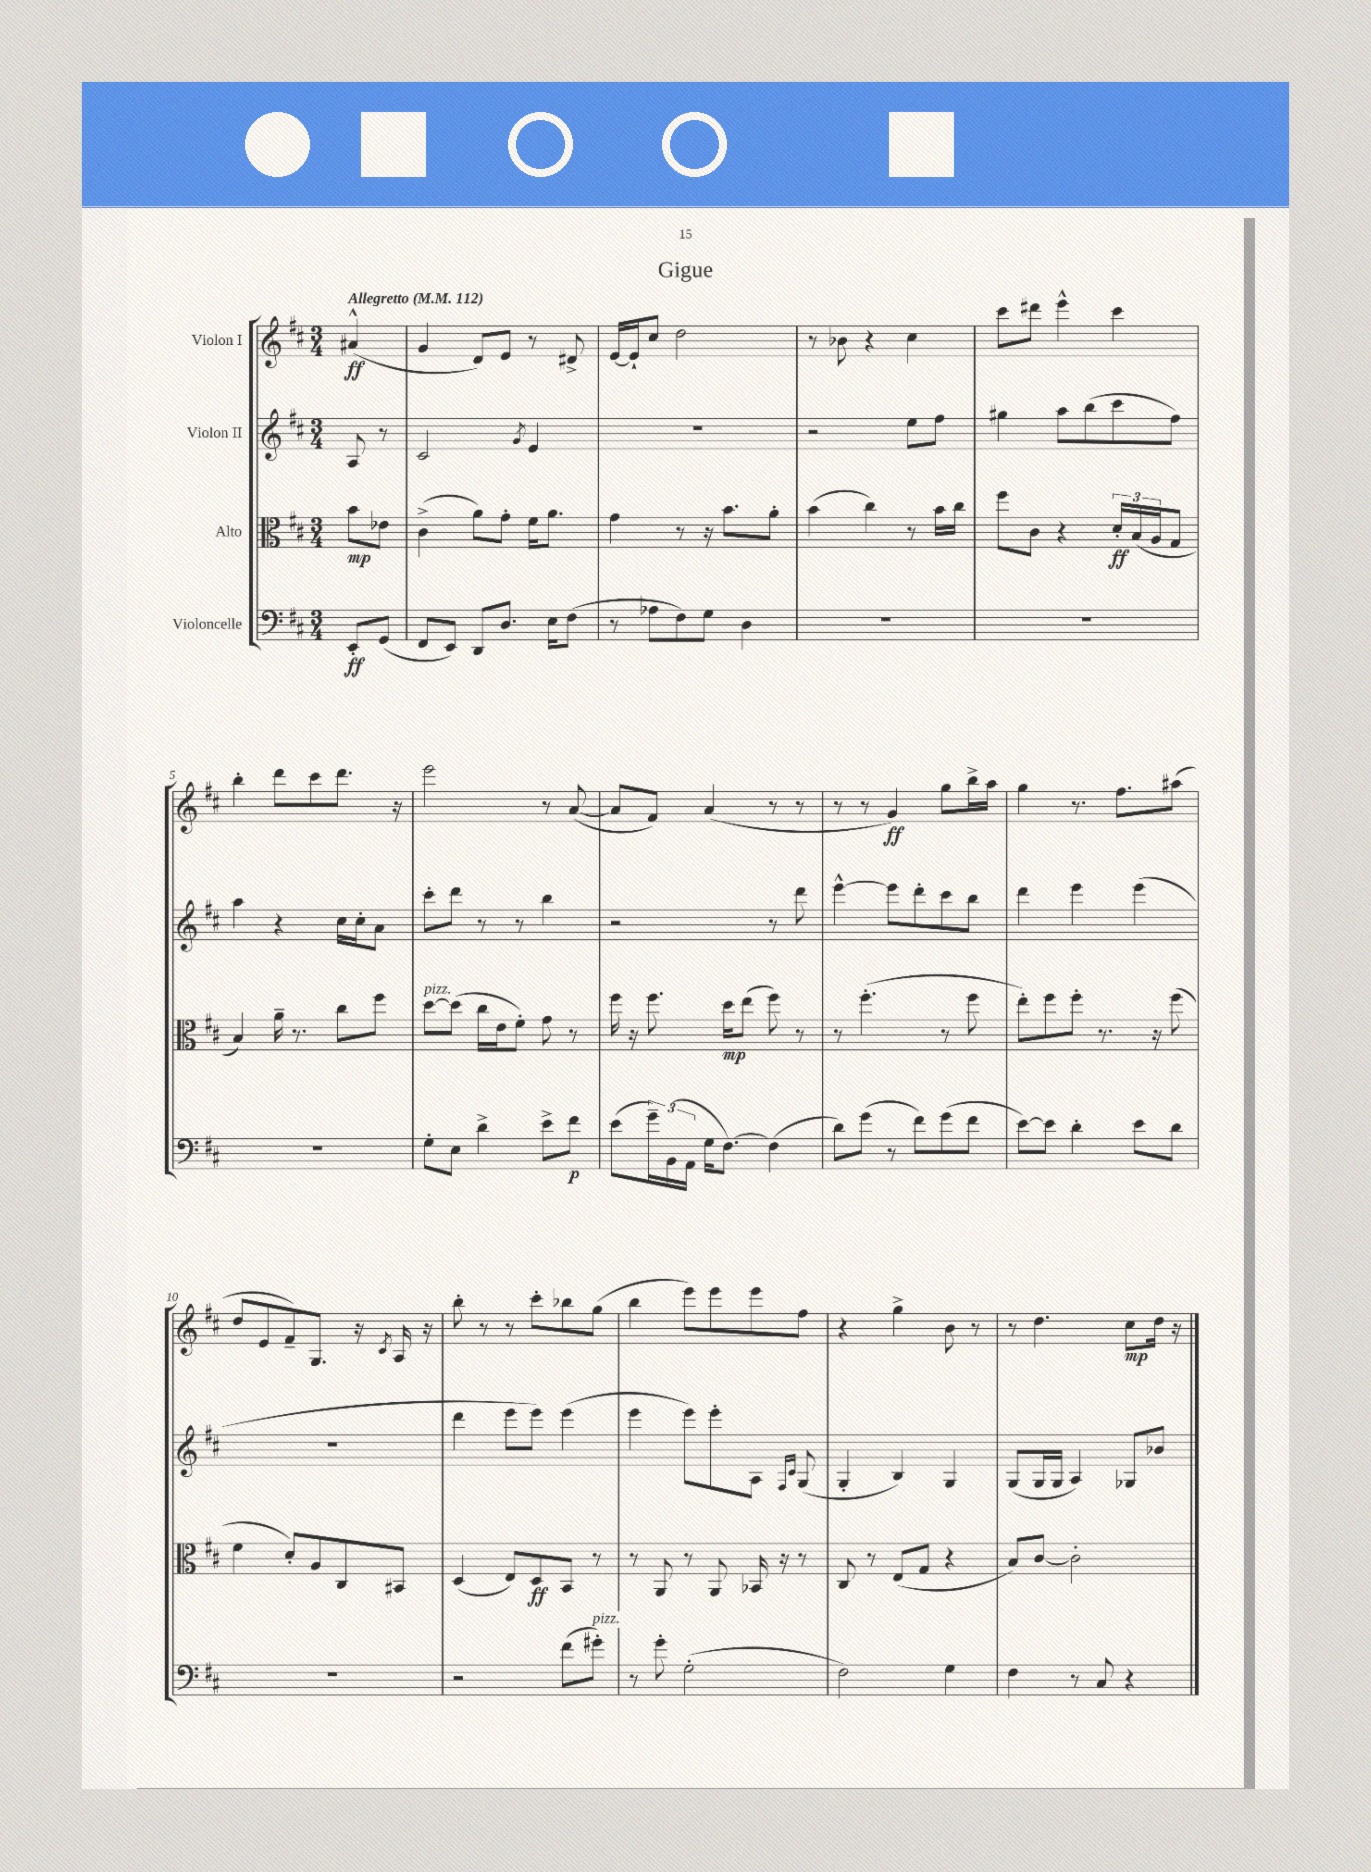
\header { title = "Gigue" }
<<
\new StaffGroup <<
\new Staff = "s0" \with { instrumentName = "Violon I" } {
    \clef treble \key d \major \numericTimeSignature \time 3/4 \partial 4 \tempo "Allegretto" 4 = 112
    ais'4-^\ff( |
    g'4 d'8) e'8 r8 dis'8-> |
    e'16~ e'16-! cis''8 d''2 |
    r8 bes'8 r4 cis''4 |
    cis'''8 dis'''8 e'''4-^ cis'''4 |
    b''4-. d'''8 cis'''8 d'''8. r16 |
    e'''2 r8 a'8~( |
    a'8 fis'8) a'4( r8 r8 |
    r8 r8 g'4\ff) g''8 b''16-> a''16 |
    g''4 r8. fis''8. ais''8( |
    d''8 e'8 fis'8--) g8. r16 \acciaccatura { cis'8 } a16 r16 |
    b''8-. r8 r8 cis'''8-. bes''8 g''8( |
    b''4 e'''8) e'''8 e'''8 fis''8 |
    r4 g''4-> b'8 r8 |
    r8 d''4. cis''8\mp d''16 r16 \bar "|." |
}
\new Staff = "s1" \with { instrumentName = "Violon II" } {
    \clef treble \key d \major \numericTimeSignature \time 3/4 \partial 4
    a8 r8 |
    cis'2 \acciaccatura { g'8 } e'4 |
    R2. |
    r2 e''8 fis''8 |
    gis''4 a''8 b''8( cis'''8 fis''8) |
    a''4 r4 cis''16 cis''16-. a'8 |
    cis'''8-. d'''8 r8 r8 b''4 |
    r2 r8 d'''8 |
    e'''4~-^ e'''8 d'''8-. cis'''8 b''8 |
    d'''4 e'''4 e'''4( |
    R2. |
    d'''4 e'''8 e'''8) e'''4( |
    e'''4 e'''8) e'''8-. a8 \grace { fis16 cis'16 } g8( |
    g4-. b4) g4 |
    g8( g16 g16 a4) ges8 bes'8 \bar "|." |
}
\new Staff = "s2" \with { instrumentName = "Alto" } {
    \clef alto \key d \major \numericTimeSignature \time 3/4 \partial 4
    b'8\mp ees'8 |
    cis'4->( a'8) g'8-. fis'16 a'8. |
    g'4 r8 r16 b'8. a'8-. |
    b'4( cis''4) r8 b'16 cis''16 |
    fis''8 cis'8 r4 \tuplet 3/2 { d'16-.\ff b16( a16 } g8 |
    b4) a'16-- r8. cis''8 fis''8 |
    d''8~^\markup { \italic "pizz." } d''8( cis''16 e'16 fis'8-.) g'8 r8 |
    fis''16 r16 fis''8. d''16\mp e''8( fis''8) r8 |
    r8 fis''4.-.( r8 fis''8 |
    e''8-.) fis''8 fis''8-. r8. r16 fis''8( |
    fis'4 d'8-.) a8 cis8 bis,8 |
    d4( e8) d8\ff b,8 r8 |
    r8 a,8 r8 a,8 bes,16 r16 r8 |
    cis8 r8 e8( g8 r4 |
    b8) cis'8~ cis'2-. \bar "|." |
}
\new Staff = "s3" \with { instrumentName = "Violoncelle" } {
    \clef bass \key d \major \numericTimeSignature \time 3/4 \partial 4
    e,8-.\ff g,8( |
    fis,8 e,8) d,8 d8. e16 fis8( |
    r8 aes8 fis8) g8 d4 |
    R2. |
    R2. |
    R2. |
    g8-. e8 d'4-> e'8-> fis'8\p |
    e'8( \tuplet 3/2 { g'16--) b,16( a,16 } g16 fis8.~) fis4( |
    d'8) g'8( r8 fis'8) g'8( fis'8 |
    e'8~) e'8 d'4-. e'8 d'8 |
    R2. |
    r2 fis'8( gis'8-.^\markup { \italic "pizz." }) |
    r8 g'8-. g2-.( |
    fis2) g4 |
    fis4 r8 cis8 r4 \bar "|." |
}
>>
>>
